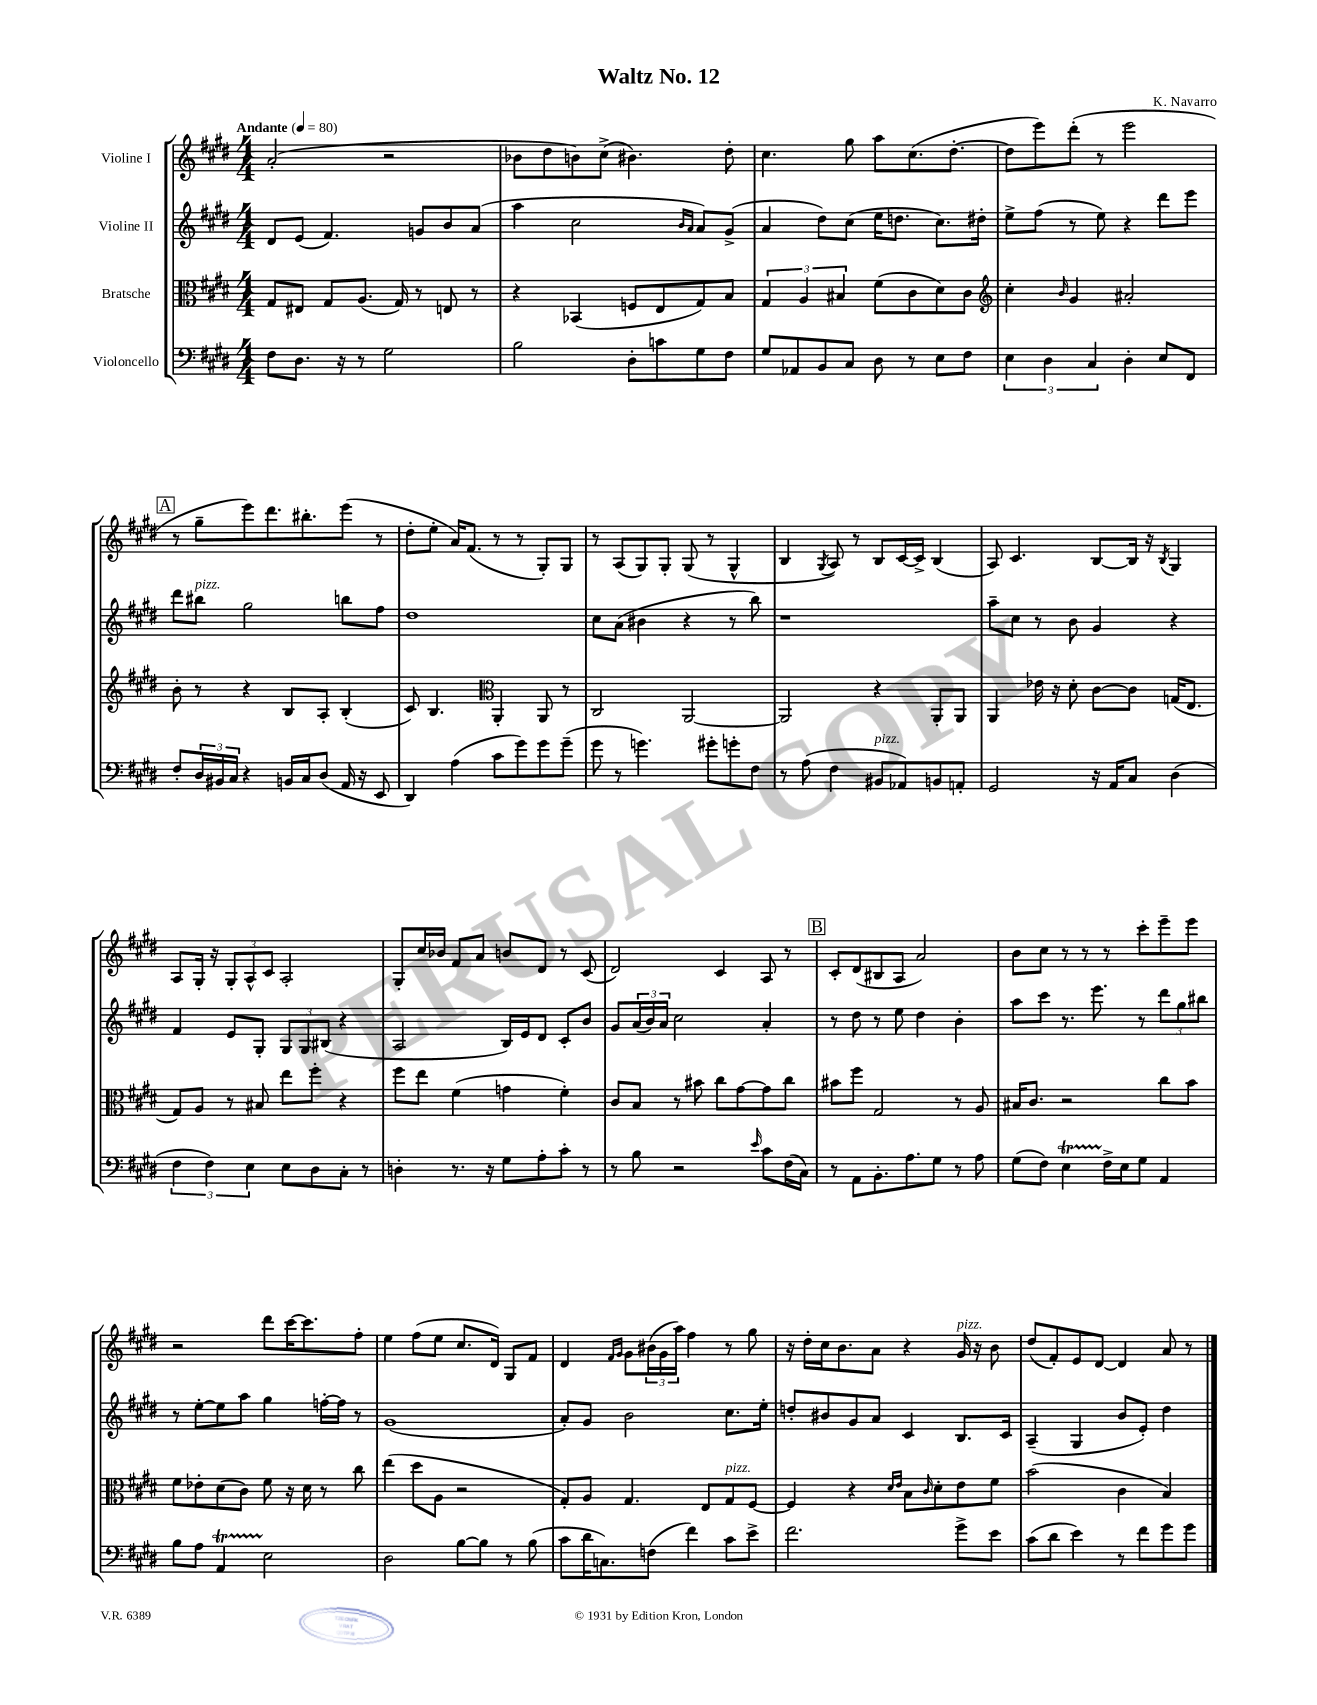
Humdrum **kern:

**kern	**kern	**kern	**kern
*part4	*part3	*part2	*part1
*staff4	*staff3	*staff2	*staff1
*I"Violoncello	*I"Bratsche	*I"Violine II	*I"Violine I
*clefF4	*clefC3	*clefG2	*clefG2
*k[f#c#g#d#]	*k[f#c#g#d#]	*k[f#c#g#d#]	*k[f#c#g#d#]
*M4/4	*M4/4	*M4/4	*M4/4
*MM80	*MM80	*MM80	*MM80
=1	=1	=1	=1
!	!	!	!LO:TX:a:B:t=Andante
8F#\L	8G#/L	8d#/L	(2a'/
8.D#\J	8E#X/J	(8e/J	.
.	8G#/L	4.f#/)	.
16r	.	.	.
8r	(8.A/J	.	.
2G#\	.	.	2r
.	16G#/)	.	.
.	8r	8gn/L	.
.	8En/	8b/	.
.	8r	(8a/J	.
=2	=2	=2	=2
2B\	4r	4aa\	8b-X\L
.	.	.	8dd#\
.	(4BB-X/	2cc#\	8bn\)
.	.	.	(8cc#^\J
8D#'\L	8Fn/L	.	4.b#X\)
8cn\	8E/	.	.
.	.	16qqb/LL	.
.	.	16qqa/JJ	.
8G#\	8G#/)	8a/L)	.
8F#\J	8B/J	(8g#^/J	8dd#'\
=3	=3	=3	=3
8G#/L	6G#/	4a/	4.cc#\
8AA-X/	.	.	.
.	6A/	.	.
8BB/	.	8dd#\L)	.
.	6B#X/	.	.
8C#/J	.	(8cc#\J	8gg#\
8D#\	(8f#\L	16ee\KL	8aa\L
.	.	8.ddn\J	.
8r	8c#\	.	(8.cc#\
8E\L	8d#\)	8.cc#\L)	.
.	.	.	[8.dd#'\J
8F#\J	8c#\J	.	.
.	.	16dd#X'\Jk	.
=4	=4	=4	=4
*	*clefG2	*	*
6E\	4cc#'\	8ee^\L	8dd#\L]
.	.	(8ff#\J	8eee\)
6D#\	.	.	.
.	16qqb/	.	.
.	4g#/	8r	(8ddd#'\J
6C#/	.	.	.
.	.	8ee\)	8r
4D#'\	2a#X'/	4r	2eee\
8E/L	.	8ddd#\L	.
8FF#/J	.	8eee\J	.
!!LO:LB:g=z
!!LO:REH:place=s1:t=A
=5	=5	=5	=5
8F#'/L	8b'\	8ddd#\L	8r
!	!	!LO:TX:a:i:t=pizz.	!
24D#/L	8r	8bb#X\J	8gg#~\L
24BB#X/	.	.	.
24C#/JJ	.	.	.
4r	4r	2gg#\	8eee\)
.	.	.	8.ddd#\
16BBn/LL	8B/L	.	.
16C#/J	.	.	8.bb#X'\
(8D#/J	8A'/J	.	.
16AA/	(4B'/	8bbn\L	(8eee\J
16r	.	.	.
8EE/	.	8ff#\J	8r
=6	=6	=6	=6
4DD#/)	8c#/)	1dd#	8dd#'\L
.	4.B/	.	8ee'\J
(4A\	.	.	16a/KL)
.	.	.	(8.f#/J
*	*clefC3	*	*
8c#\L	4AA'/	.	8r
8g#\)	.	.	8r
8g#\	8AA/	.	8G#'/L)
(8g#~\J	8r	.	8G#/J
=7	=7	=7	=7
8g#\	2C#/	8cc#\L	8r
8r	.	(8a\J	(8A/L
4.gn\)	.	4b#X\	8G#/)
.	.	.	8G#'/J
.	[2AA/	4r	(8G#/
8g#X'\L	.	.	8r
8gn'\	.	8r	4G#^^/
8F#\J	.	8bb\)	.
=8	=8	=8	=8
8r	2AA/]	1r	4B/
(8A\	.	.	.
.	.	.	8qG#/
4F#\	.	.	8A/)
.	.	.	8r
!LO:TX:a:i:t=pizz.	!	!	!
8BB#X/L	4r	.	8B/L
8AA-X/)	.	.	[16c#/L
.	.	.	16c#^/JJ]
8BBn/	8AA'/L	.	(4B/
8AAn'/J	8AA/J	.	.
=9	=9	=9	=9
2GG#/	4AA/	8aa~\L	8A/)
.	.	8cc#\J	4.c#/
.	16e-X\	8r	.
.	16r	.	.
.	8d#'\	8b\	.
16r	[8c#\L	4g#/	[8B/L
16AA/KL	.	.	.
8C#/J	8c#\J]	.	16B/Jk]
.	.	.	16r
.	.	.	8qB/
(4D#\	(16Gn/KL	4r	4G#/
.	8.E/J	.	.
!!LO:LB:g=z
=10	=10	=10	=10
6F#\	8G#/L)	4f#/	8A/L
.	8A/J	.	16G#'/Jk
6F#\)	.	.	.
.	.	.	16r
.	8r	8e/L	12G#'/L
6E\	.	.	12A^^/
.	8B#X/	8G#'/J	.
.	.	.	12c#/J
8E\L	8ee\L	12G#/L	2A'/
.	.	12G#/	.
8D#\	8ff#'\J	.	.
.	.	(12B#X/J	.
8C#'\J	4r	4r	.
8r	.	.	.
=11	=11	=11	=11
4Dn'\	8ff#\L	2A/	8G#'/L
.	8ee\J	.	16cc#/L
.	.	.	16b-X/JJ
8.r	(4f#\	.	8f#/L
.	.	.	8a/J
16r	.	.	.
8G#\L	4gn\	16B/LL)	8bn/L
.	.	16e/J	.
8A'\	.	8d#/J	8d#/J
8c#'\J	4f#'\)	8c#'/L	8r
8r	.	8b/J	(8c#/
=12	=12	=12	=12
8r	8c#/L	8g#/L	2d#/)
8B\	8B/J	(24a/L	.
.	.	24b/)	.
.	.	24a/JJ	.
2r	8r	2cc#\	.
.	8b#X\	.	.
.	8cc#\L	.	4c#/
.	[8g#\	.	.
16qqe/	.	.	.
8c#\L	8g#\]	4a'/	8A/
(16F#\L	8cc#\J	.	8r
16C#\JJ)	.	.	.
!!LO:REH:place=s1:t=B
=13	=13	=13	=13
8r	8b#X\L	8r	8c#'/L
8AA\L	8ff#\J	8dd#\	(8d#/
8.BB'\	2G#/	8r	8B#X/
.	.	8ee\	8A/J
8.A\	.	.	.
.	.	4dd#\	2a/)
8G#\J	.	.	.
8r	8r	4b'\	.
8A\	8A/	.	.
=14	=14	=14	=14
(8G#\L	16B#X/KL	8aa\L	8b\L
.	8.c#/J	.	.
8F#\J)	.	8ccc#\J	8cc#\J
4ET\	2r	8.r	8r
.	.	.	8r
.	.	8.eee\	.
16F#^\LL	.	.	8r
16E\J	.	.	.
8G#\J	.	8r	8ccc#'\L
4AA/	8cc#\L	12ddd#\L	8eee~\
.	.	12gg#\	.
.	8b\J	.	8eee\J
.	.	12bb#X\J	.
!!LO:LB:g=z
=15	=15	=15	=15
8B\L	8f#\L	8r	2r
8A\J	8e-X'\	[8ee'\L	.
4AAT/	(8d#\	8ee\]	.
.	8c#\J)	8aa\J	.
2E\	8f#\	4gg#\	8ddd#\L
.	16r	.	[16ccc#\K
.	16d#\	.	8.ccc#\]
.	8r	[16ffn'\LL	.
.	.	16ff\JJ]	.
.	8cc#\	8r	8ff#'\J
=16	=16	=16	=16
2D#\	(4ee\	(1g#	4ee\
.	8dd#\L	.	(8ff#\L
.	8A\J	.	8ee\J
[8B\L	2r	.	8.cc#/L
8B\J]	.	.	.
.	.	.	16d#/Jk)
8r	.	.	8G#/L
(8B\	.	.	8f#/J
=17	=17	=17	=17
8c#\L	8G#'/L)	8a'/L)	4d#/
16d#\K	8A/J	8g#/J	.
8.Cn\)	.	.	.
.	.	.	16qqf#/LL
.	.	.	16qqg#/JJ
.	4.G#/	2b\	8g#\L
(8Fn\J	.	.	(24b#X\L
.	.	.	24g#\
.	.	.	24aa\JJ)
4f#\)	.	.	4ff#\
.	8E/L	.	.
!	!LO:TX:a:i:t=pizz.	!	!
8c#\L	8G#/	8.cc#\L	8r
8e^\J	[8F#/J	.	8gg#\
.	.	16ee'\Jk	.
=18	=18	=18	=18
2.f#\	4F#/]	8ddn'/L	16r
.	.	.	16dd#'\LL
.	.	8b#X/	16cc#\J
.	.	.	8.b\
.	4r	8g#/	.
.	.	8a/J	8a\J
.	16qqd#/LL	.	.
.	16qqe/JJ	.	.
.	8B\L	4c#/	4r
.	16qqc#/	.	.
.	8d#'\	.	.
!	!	!	!LO:TX:a:i:t=pizz.
8g#^\L	8e\	8.B/L	16g#/
.	.	.	16r
8e\J	8f#\J	.	8b\
.	.	16c#/Jk	.
=19	=19	=19	=19
(8c#\L	(2b\	(4A~/	(8dd#/L
8d#\J	.	.	8f#'/)
4e\)	.	4G#/	8e/
.	.	.	[8d#/J
8r	4c#\	8b/L	4d#/]
8f#\L	.	8e'/J)	.
8g#\	4B/)	4dd#\	8a/
8g#\J	.	.	8r
==	==	==	==
*-	*-	*-	*-
